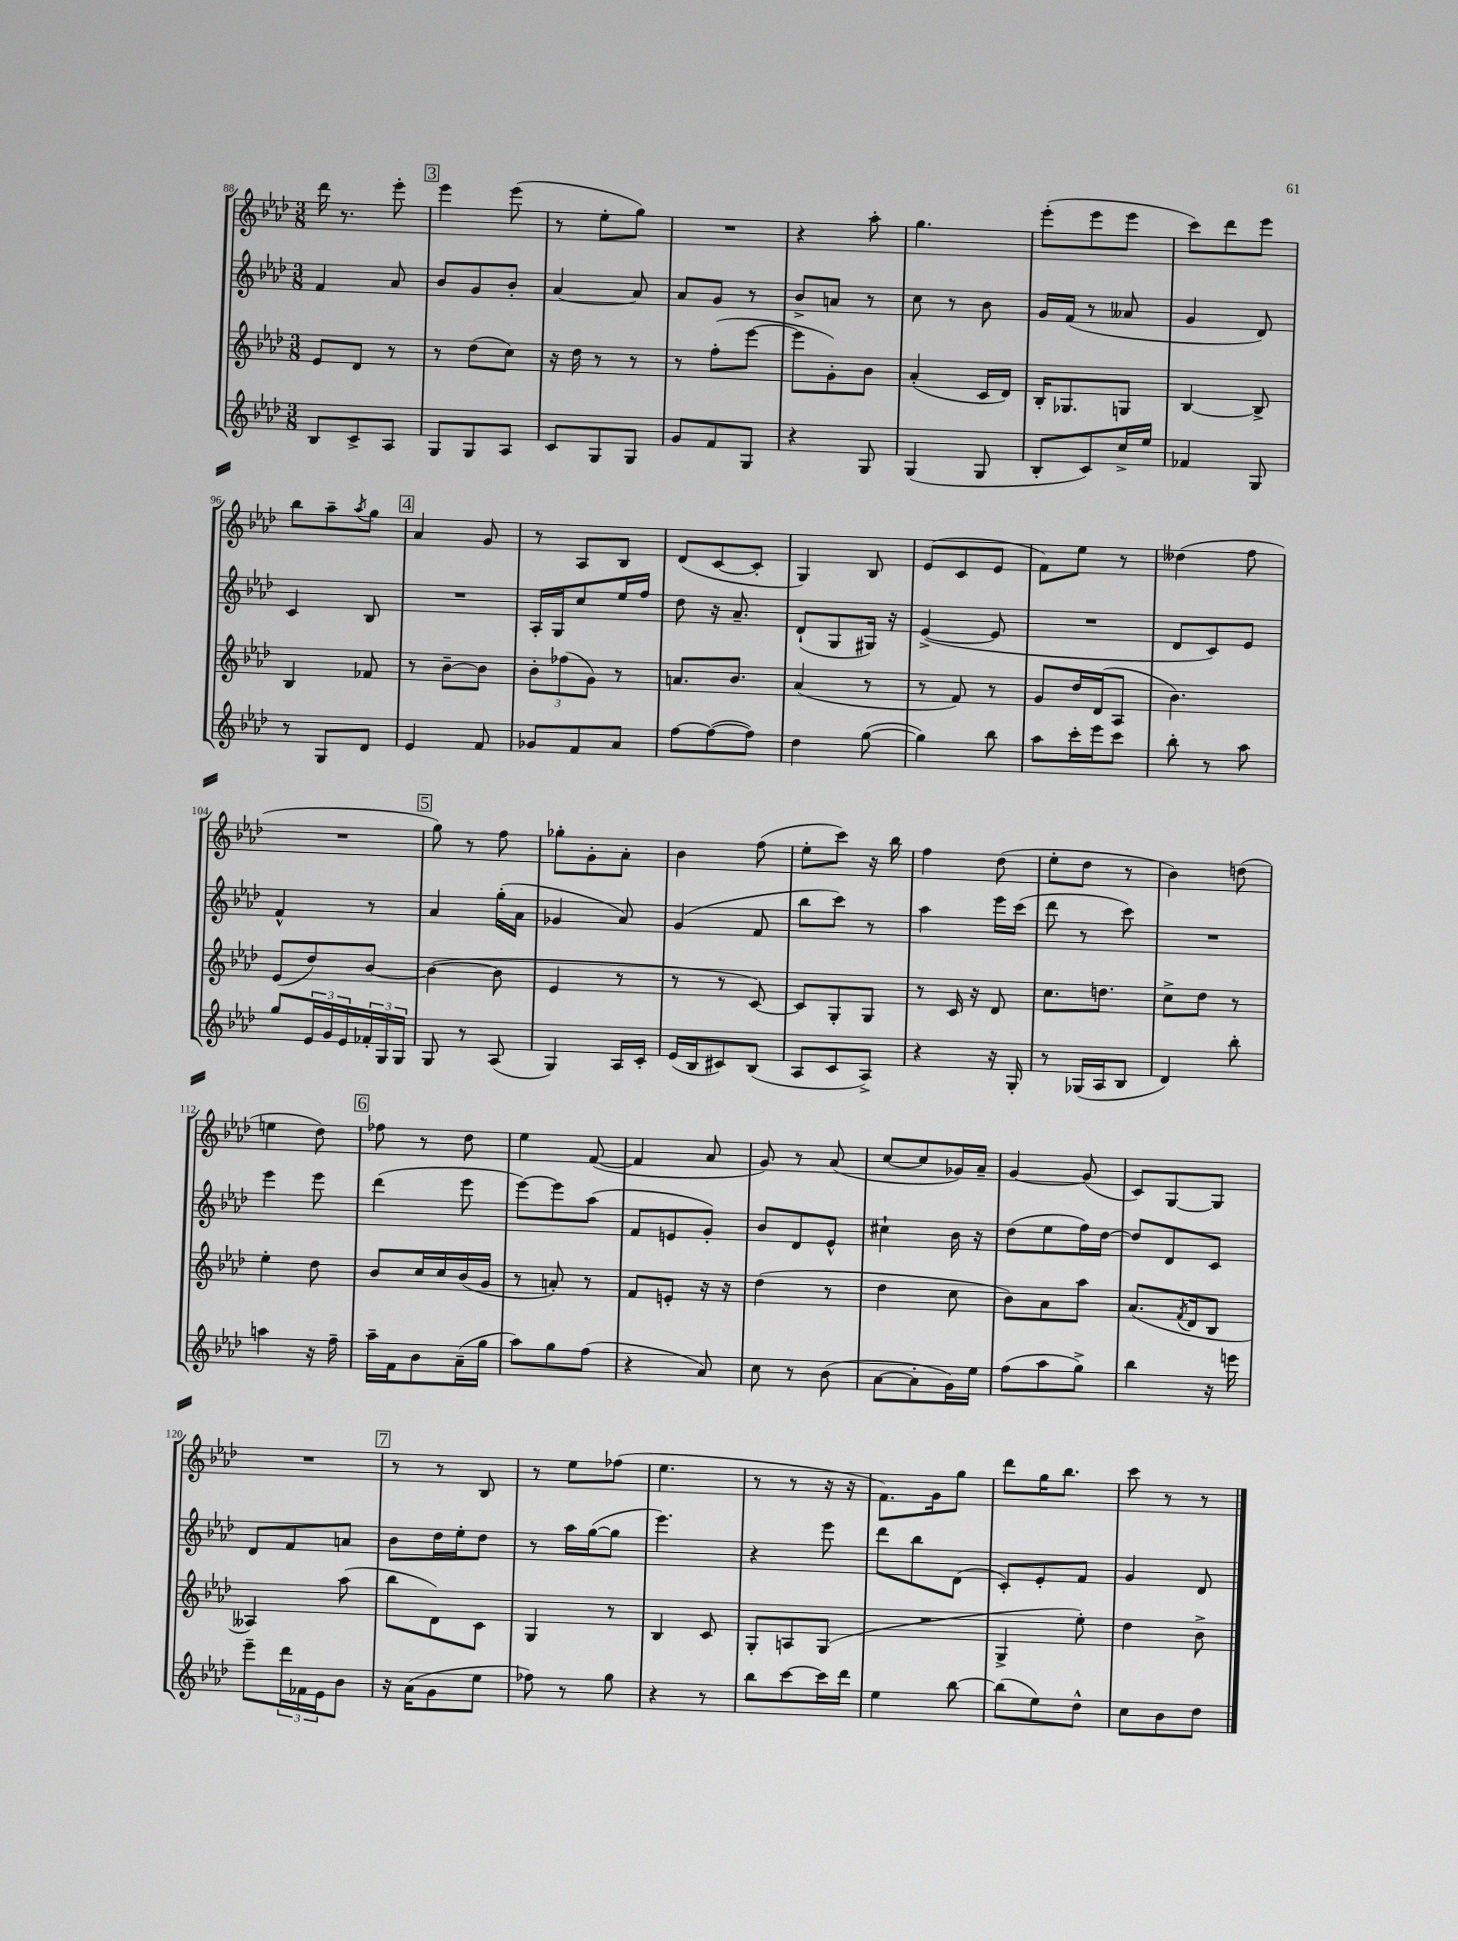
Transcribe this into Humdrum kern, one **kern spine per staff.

**kern	**kern	**kern	**kern
*part4	*part3	*part2	*part1
*staff4	*staff3	*staff2	*staff1
*clefG2	*clefG2	*clefG2	*clefG2
*k[b-e-a-d-]	*k[b-e-a-d-]	*k[b-e-a-d-]	*k[b-e-a-d-]
*M3/8	*M3/8	*M3/8	*M3/8
=88	=88	=88	=88
8B-/L	8e-/L	4f/	16ddd-\
.	.	.	8.r
8c^/	8d-/J	.	.
8A-/J	8r	8a-/	8eee-'\
!!LO:REH:place=s1:t=3
=89	=89	=89	=89
8G/L	8r	8b-/L	4eee-\
8G/	(8dd-\L	8g/	.
8A-/J	8cc\J)	8b-'/J	(8eee-\
=90	=90	=90	=90
8c/L	16r	[4a-/	8r
.	16dd-\	.	.
8G/	8r	.	8ee-'\L
8G/J	8r	8a-/]	8gg\J)
=91	=91	=91	=91
8g/L	8r	8a-/L	4.r
8f/	(8ff'\L	8g/J	.
8G/J	[8eee-\J	8r	.
=92	=92	=92	=92
4r	8eee-\L]	8b-^/L	4r
.	8g'\)	8an/J	.
8G/	8b-\J	8r	8aa-'\
=93	=93	=93	=93
(4G/	(4a-'/	8cc\	4.gg\
.	.	8r	.
8G/	16c/LL	8b-\	.
.	16d-/JJ)	.	.
=94	=94	=94	=94
8B-'/L	16B-'/KL	16g/LL	(8eee-'\L
.	8.G-X/	(16f/JJ	.
8c/)	.	8r	8eee-\
16cc^/L	8Gn/J	8a--X/	8eee-\J
16ee-/JJ	.	.	.
=95	=95	=95	=95
4f-X/	[4B-/	4g/	8ccc\L)
.	.	.	8ddd-\
8G/	8B-^/]	8d-/)	8eee-\J
!!LO:LB:g=z
=96	=96	=96	=96
8r	4B-/	4c/	8bb-\L
8G/L	.	.	8aa-~\
.	.	.	8qaa-/
8d-/J	8f-X/	8B-/	8gg\J
!!LO:REH:place=s1:t=4
=97	=97	=97	=97
4e-/	8r	4.r	4a-/
.	[8b-~\L	.	.
8f/	8b-\J]	.	8g/
=98	=98	=98	=98
8g-X/L	12b-'\L	16A-'/LL	8r
.	.	16G/J	.
.	(12ff-X\	.	.
8f/	.	8cc/	8A-/L
.	12g\J)	.	.
8a-/J	8r	16ee-/L	8B-/J
.	.	16ff/JJ	.
=99	=99	=99	=99
[8ff\L	8.an/L	8dd-\	(8d-/L
(8ff\_	.	16r	[8c/
.	8.b-/J	8.a-~/	.
8ff\J])	.	.	8c'/J]
=100	=100	=100	=100
4dd-\	(4a-/	(8d-`/L	4G/)
.	.	8G/	.
([8gg\	8r	16G#X/Jk)	8B-/
.	.	16r	.
=101	=101	=101	=101
4gg\])	8r	([4e-^/	(8e-/L
.	8f/)	.	8c/
8bb-\	8r	8e-/]	8e-/J
=102	=102	=102	=102
8aa-\L	8g/L	4.r	8f\L)
16ccc'\L	16dd-/L	.	8ee-\J
16eee-\J	(16d-/J	.	.
8ccc\J	8A-/J	.	8r
=103	=103	=103	=103
8bb-'\	4.b-\)	8d-/L	(4dd--X\
8r	.	8c/)	.
8aa-\	.	8e-/J	8ff\
!!LO:LB:g=z
=104	=104	=104	=104
8gg/L	(8e-/L	4f^^/	4.r
24e-/L	8dd-/)	.	.
24g/	.	.	.
24e-/	.	.	.
24f-X'/	[8b-/J	8r	.
24G/	.	.	.
24G/JJ	.	.	.
!!LO:REH:place=s1:t=5
=105	=105	=105	=105
8G/	(4b-\_	4a-/	8gg\)
8r	.	.	8r
(8A-/	8b-\]	(16gg'\LL	8ff\
.	.	16a-\JJ	.
=106	=106	=106	=106
4G/)	4e-/	4g-X/	8gg-X'\L
.	.	.	8g'\
16A-/LL	8r	8a-/)	8a-'\J
16c'/JJ	.	.	.
=107	=107	=107	=107
(16e-/LL	8r	(4g/	4b-\
16B-/J	.	.	.
8c#X/)	8r	.	.
(8B-/J	[8c/)	8f/	(8ff\
=108	=108	=108	=108
8A-/L	8c/L]	8bb-\L	8ee-'\L
8c/	8G'/	8ccc\J)	8ccc\J)
8A-^/J)	8G/J	8r	16r
.	.	.	16bb-\
=109	=109	=109	=109
4r	8r	4aa-\	4ff\
.	16c/	.	.
.	16r	.	.
16r	8d-/	16eee-\LL	(8dd-\
16G'/	.	(16ccc\JJ	.
=110	=110	=110	=110
8r	8.cc\L	8ddd-\	8ee-'\L
(16G-X/LL	.	8r	8dd-\J
16A-/J	8.ddn\J	.	.
8B-/J	.	8ccc\)	8r
=111	=111	=111	=111
4d-/)	8cc^\L	4.r	4b-\)
.	8dd-\J	.	.
8bb-'\	8r	.	(8ddn\
!!LO:LB:g=z
=112	=112	=112	=112
4aan\	4ee-'\	4eee-\	4een\
16r	8dd-\	8eee-\	8dd-\)
16ff~\	.	.	.
!!LO:REH:place=s1:t=6
=113	=113	=113	=113
16aa-~\LL	8b-/L	(4ddd-\	8ff-X\
16f\J	.	.	.
8b-\	16cc/L	.	8r
.	16cc/	.	.
(16a-~\L	(16b-/	8eee-\	8dd-\
16gg\JJ	16g/JJ	.	.
=114	=114	=114	=114
8aa-\L)	8r	[8eee-\L)	4ee-\
8gg\	8an'/)	8eee-\]	.
(8ff\J	8r	(8aa-\J	([8f/
=115	=115	=115	=115
4r	8f/L	8f/L	4f/]
.	8en'/J	8en/	.
8a-/)	16r	8g'/J)	8a-/
.	16r	.	.
=116	=116	=116	=116
8cc\	(4dd-\	8b-/L	8g/)
8r	.	8d-/	8r
(8b-\	8r	8e-^^/J	(8a-/
=117	=117	=117	=117
[8a-\L	4dd-\	4cc#X`\	[8cc/L
8a-'\]	.	.	8cc/]
16g\L)	8cc\	16b-\	16g-X/L)
16ee-\JJ	.	16r	16a-~/JJ
=118	=118	=118	=118
(8ff\L	8b-\L)	(8dd-\L	[4g/
8aa-\	8a-\	8ee-\	.
8gg^\J)	8aa-\J	16ff\L)	(8g/]
.	.	[16dd-\JJ	.
=119	=119	=119	=119
4bb-\	(8.a-/L	8dd-/L]	8c/L)
.	.	8d-/	[8G/
.	8qf/	.	.
.	16d-/k	.	.
16r	8B-/J	8c/J	8G/J]
16eeen\	.	.	.
!!LO:LB:g=z
=120	=120	=120	=120
8eee-~\L	4A--X/)	8d-/L	4.r
24ddd-\L	.	8f/	.
24f-X\	.	.	.
24e-\J	.	.	.
8b-\J	(8aa-\	8an/J	.
!!LO:REH:place=s1:t=7
=121	=121	=121	=121
16r	8bb-\L	8b-\L	8r
(16a-\KL	.	.	.
8g\	8d-\)	16dd-\L	8r
.	.	16ee-'\J	.
8ee-\J	8c\J	8dd-\J	8B-/
=122	=122	=122	=122
8ff-X\)	4G/	8r	8r
8r	.	16aa-\LL	8ee-\L
.	.	([16gg\J	.
8gg\	8r	8gg\J]	(8ff-X\J
=123	=123	=123	=123
4r	4B-/	4.eee-\)	4.ee-\
8r	8c/	.	.
=124	=124	=124	=124
8bb-\L	8G'/L	4r	8r
[8ccc\	8An/	.	8r
16ccc\L]	(8G/J	8eee-\	16r
16ddd-\JJ	.	.	16r
=125	=125	=125	=125
4ee-\	4.r	8ddd-\L	8.f\L)
.	.	8bb-\	.
.	.	.	16g\k
[8bb-\	.	(8d-\J	8gg\J
=126	=126	=126	=126
(8bb-\L]	4G^/	8c'/L)	8ddd-\L
8ee-\)	.	8e-'/	16gg\K
.	.	.	8.bb-\J
8dd-^^\J	8ee-'\)	8f/J	.
=127	=127	=127	=127
8cc\L	4dd-\	4g/	8ccc\
8b-\	.	.	8r
8dd-\J	8b-^\	8d-/	8r
==	==	==	==
*-	*-	*-	*-
